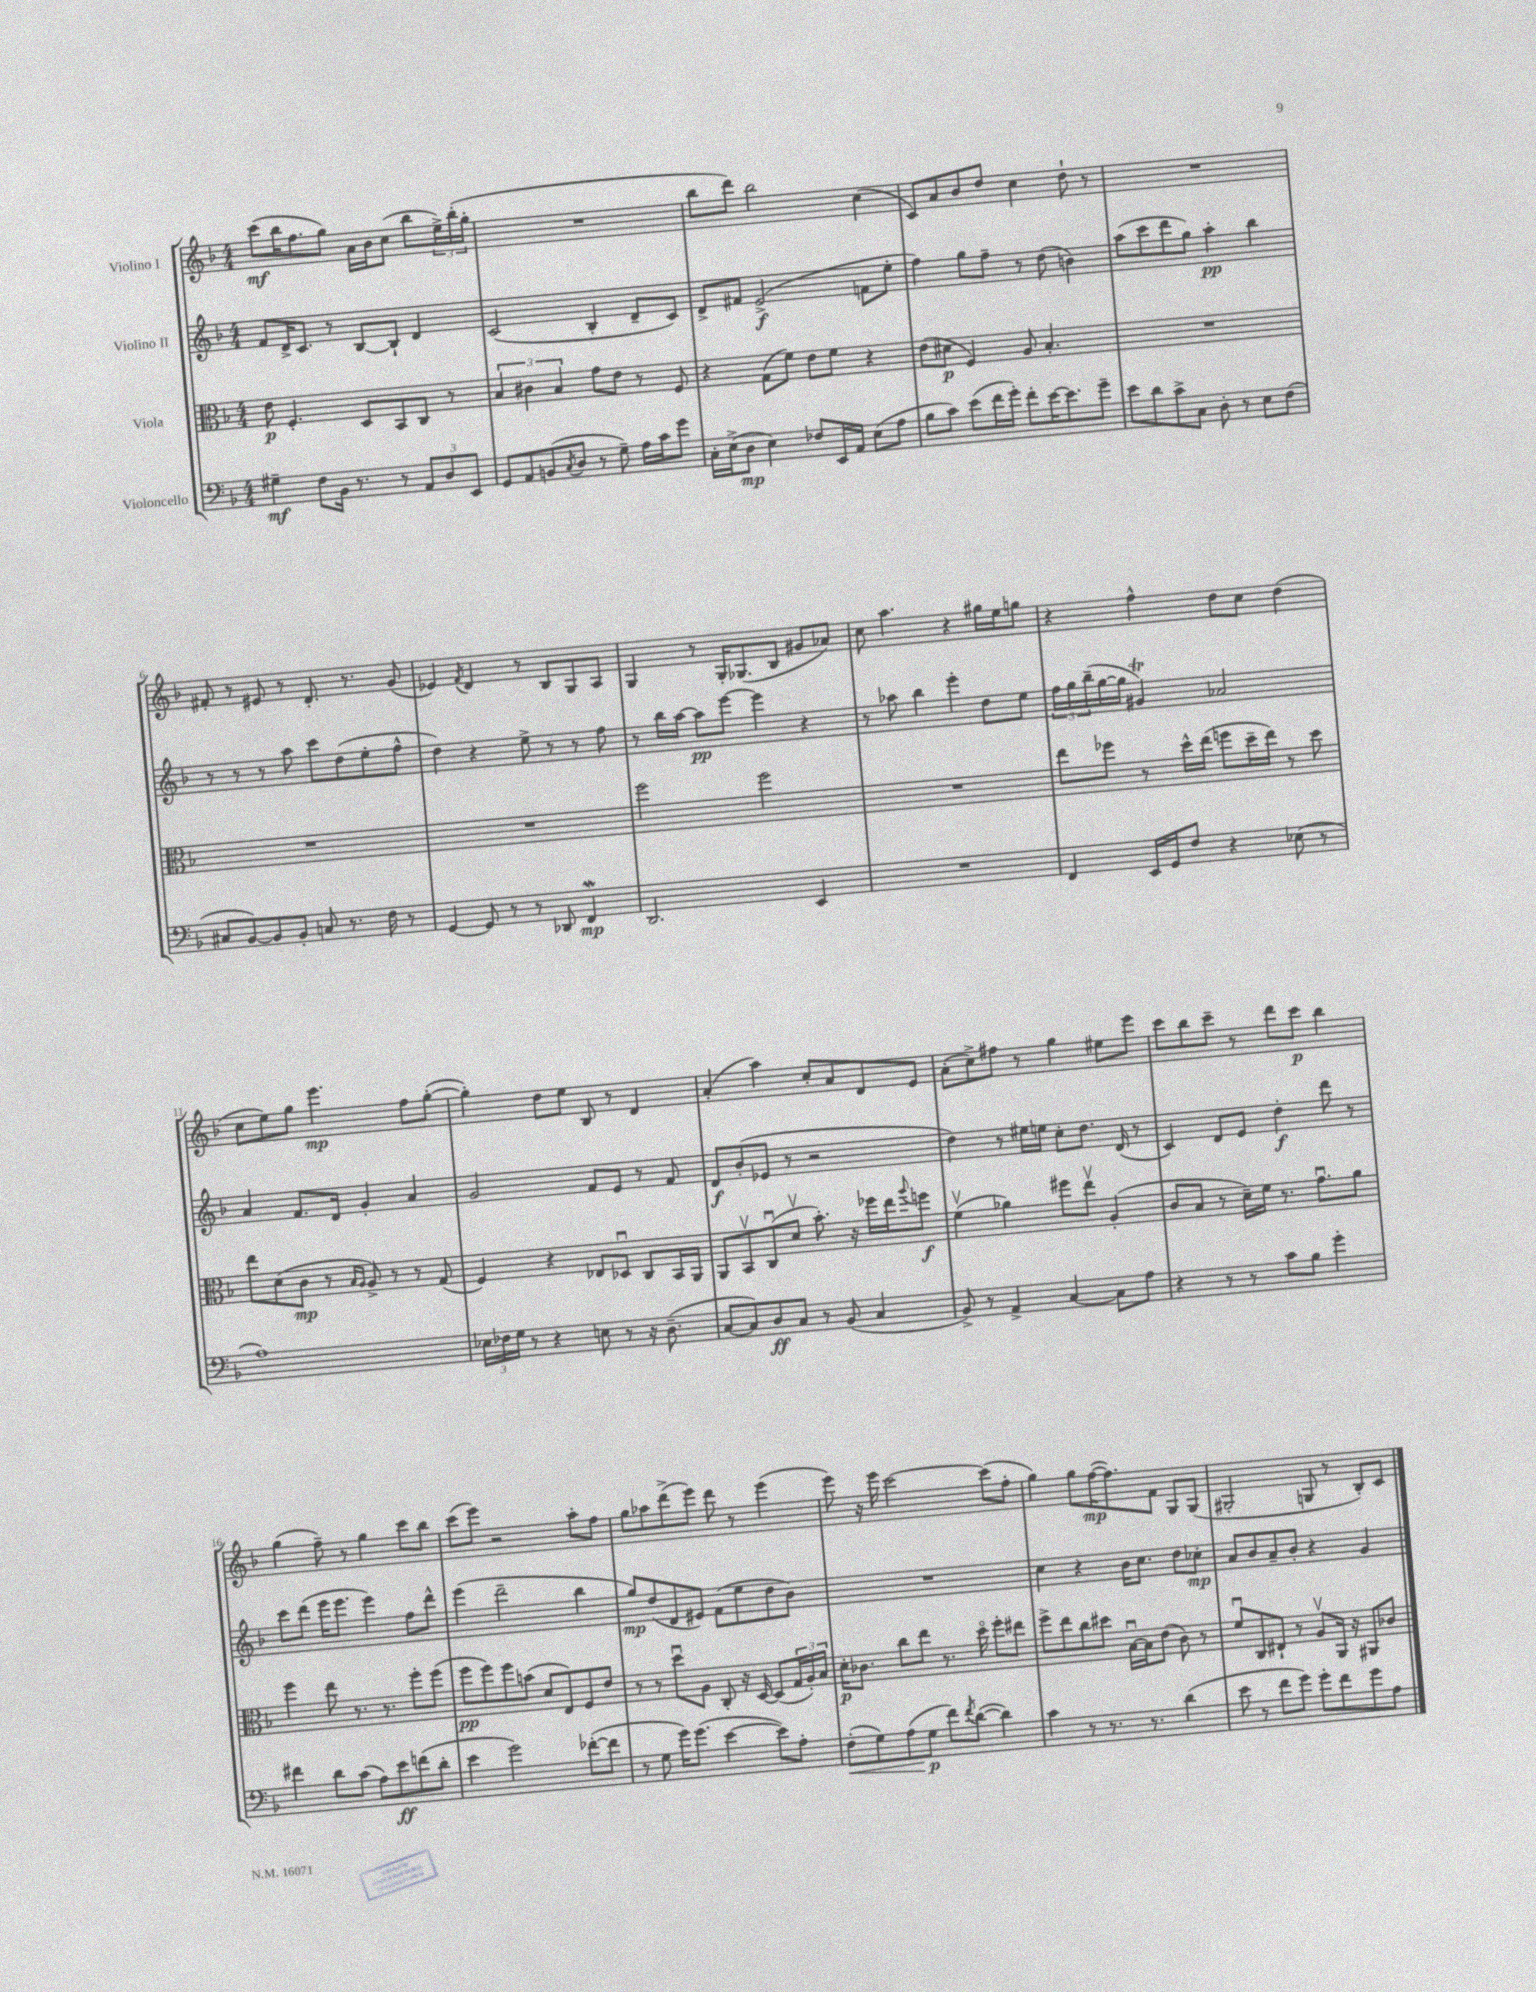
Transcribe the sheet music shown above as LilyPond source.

<<
\new StaffGroup <<
\new Staff = "s0" \with { instrumentName = "Violino I" } {
    \clef treble \key f \major \numericTimeSignature \time 4/4
    c'''8\mf( bes''16 f''8. g''8) a'16 bes'16 c''8( bes''8 \tuplet 3/2 { e''16->) bes''16-.( g''16-. } |
    R1 |
    bes''8 d'''8) bes''2 c''4( |
    c'8) a'8 bes'8 d''8 c''4 d''8-! r8 |
    R1 |
    fis'8-. r8 eis'8 r8 d'8.-. r8. g'8( |
    ees'4) \acciaccatura { f'8 } d'4 r8 bes8 g8 a8 |
    g4 r8 g16-. ges8.( bes8 gis'8 aes'8) |
    c''8 a''4. r4 gis''16 e''16 g''8 |
    r4 f''4-^ d''8 c''8 d''4( |
    c''8 e''8) g''8 e'''4.\mp f''8 g''8~-.( |
    g''4-.) d''8 e''8 bes8 r8 d'4 |
    a'4-.( a''4) c''8-. a'8 d'8 e'8 |
    a'8-.( c''8->) fis''8 r8 g''4 eis''8 e'''8 |
    c'''8 bes''8 c'''8-- r8 d'''8 c'''8\p bes''4 |
    g''4( f''8--) r8 g''4 c'''8 bes''8 |
    c'''8( e'''8) r2 a''8-. f''8 |
    g''8 aes''8 d'''8->( e'''8) d'''8 r8 e'''4( |
    e'''8) r16 e'''16 c'''2~ c'''8( f''8-. |
    g''4) g''8 f''16~\mp( f''8.) f'8 g8 g8( |
    gis2-. g8 r8 bes8-.) c'8 \bar "|." |
}
\new Staff = "s1" \with { instrumentName = "Violino II" } {
    \clef treble \key f \major \numericTimeSignature \time 4/4
    f'8 d'16-> c'8. r8 bes8~ bes8-! d'4 |
    c'2( bes4-. d'8-- c'8) |
    d'8-> fis'8 e'2->\f( f'8 e''8-. |
    f''4) g''8 f''8-- r8 d''8( b'4) |
    a''8( c'''8 d'''8 g''8) a''4-.\pp bes''4 |
    r8 r8 r8 a''8 c'''8 d''8( e''8-. f''8-^ |
    d''4) r4 e''8-> r8 r8 f''8 |
    r8 bes''16 a''16~ a''8\pp e'''8~ e'''4 r4 |
    r8 aes''8 bes''4 e'''4-. d''8 e''8 |
    \tuplet 3/2 { f''16 g''16 bes''16--( } g''16~ g''16 gis'4\trill) aes'2 |
    a'4 f'8. d'16 g'4-. a'4 |
    g'2 f'8 e'8 r8 f'8 |
    d'8\f bes'8-.( ees'8 r8 r2 |
    d''4) r8 eis''16 e''16 c''8-. d''8. d'16( r8 |
    c'4) d'8 e'8 d''4-.\f d'''8 r8 |
    c'''8 d'''8( e'''16 e'''8. e'''4) f''8 d'''8-^ |
    e'''4( d'''2-- bes''4 |
    g''8\mp) d''8( d'8 eis'8) f'8( e''8 d''8 bes'8) |
    R1 |
    c''4 r4 bes'16 c''8. d''8 ces''8-.\mp |
    a'8 bes'8 a'8-- bes'8-. r4 g'4 \bar "|." |
}
\new Staff = "s2" \with { instrumentName = "Viola" } {
    \clef alto \key f \major \numericTimeSignature \time 4/4
    e'8\p f4.-. d8 bes,8 c8 r8 |
    \tuplet 3/2 { bes4 cis'4 bes4 } g'8 e'8 r8 f8 |
    r4 g8( f'8) e'8 f'8 r4 |
    e'8( dis'8\p f4) a8 bes4.-. |
    R1 |
    R1 |
    R1 |
    f''2 f''2 |
    R1 |
    e''8 fes''8 r8 d''16-^ e''16( f''8 d''16-- e''16) r8 d''8 |
    e''8 d'8( c'8\mp r8 \grace { bes16 a16 } a8->) r8 r8 g8( |
    f4) r4 ees8 des8\downbow c8 bes,16 a,16 |
    a,8 bes,8\upbow c8\downbow( d'8\upbow bes'8.-.) r16 fes''16 e''16 \appoggiatura { a''8 } f''8\f |
    f'4\upbow( aes'4) fis''8 e''8\upbow a4-.( |
    c'8 bes8 r8 d'16--) f'16 r8. g'8.\downbow a'8 |
    f''4 e''8 r8. r8. f''8-. f''8( |
    f''8\pp f''8) f''8 b'8( d'8 e8) f8 e'8 |
    r8 r8 d''8\downbow a8 c8-. r16 d16~ d8( \tuplet 3/2 { g16 a16-.) bes16 } |
    d'16-.\p ces'8. c''8 e''8 r8. d''16\flageolet f''8-. eis''8 |
    f''8-> e''8 c''8 dis''8 bes16~\downbow bes16 e'8( c'8) r8 |
    f'8\downbow c8 eis8-! r8 a8\upbow a,16 r16 ais,8 ces'8 \bar "|." |
}
\new Staff = "s3" \with { instrumentName = "Violoncello" } {
    \clef bass \key f \major \numericTimeSignature \time 4/4
    gis4--\mf f8 bes,16 r8. r8 \tuplet 3/2 { a,8 d8 e,8 } |
    g,8 a,8 b,8( \acciaccatura { c8 } d8 r8 g8--) a16 c'16 g'8 |
    c16-. e16->( d8\mp e4) fes8 e,16 a,16 e8( a8 |
    bes8 c'8) e'8( f'16 g'16-.) f'8-. e'16~ e'8. g'8-- |
    e'8 d'8 c'8-> c8 d8-. r8 e8 f8( |
    cis8 bes,8~) bes,8 bes,8-. c8 r8. f16 r8 |
    g,4~ g,8 r8 r8 des,8 f,4\mordent\mp |
    d,2. e,4 |
    R1 |
    f,4 e,16 g,16 f8 r4 ees8( r8 |
    a1) |
    \tuplet 3/2 { ees16 fes16 g16 } r8 r4 e8 r8 r16 d8.--( |
    c8~ c8) d8\ff c8 r8 bes,8( c4 |
    bes,8->) r8 a,4-> c4~ c8 a8 |
    r4 r8 r8 c'8 bes8 g'4-. |
    fis'4 d'8 c'8( a8) e'8\ff f'8( d'8-. |
    e'4 g'2) fes'8~-.( fes'8 |
    r8 g8 g'16) g'8.( e'4~ e'8) a8-. |
    f8-.\<( g8) a8( g8\p\! f'8) \acciaccatura { f'8 } d'8~( d'4) |
    c'4 r8 r8. r8. d'4( |
    e'8 r8 f'8 g'8) g'8-. f'8 g'8 a8 \bar "|." |
}
>>
>>
